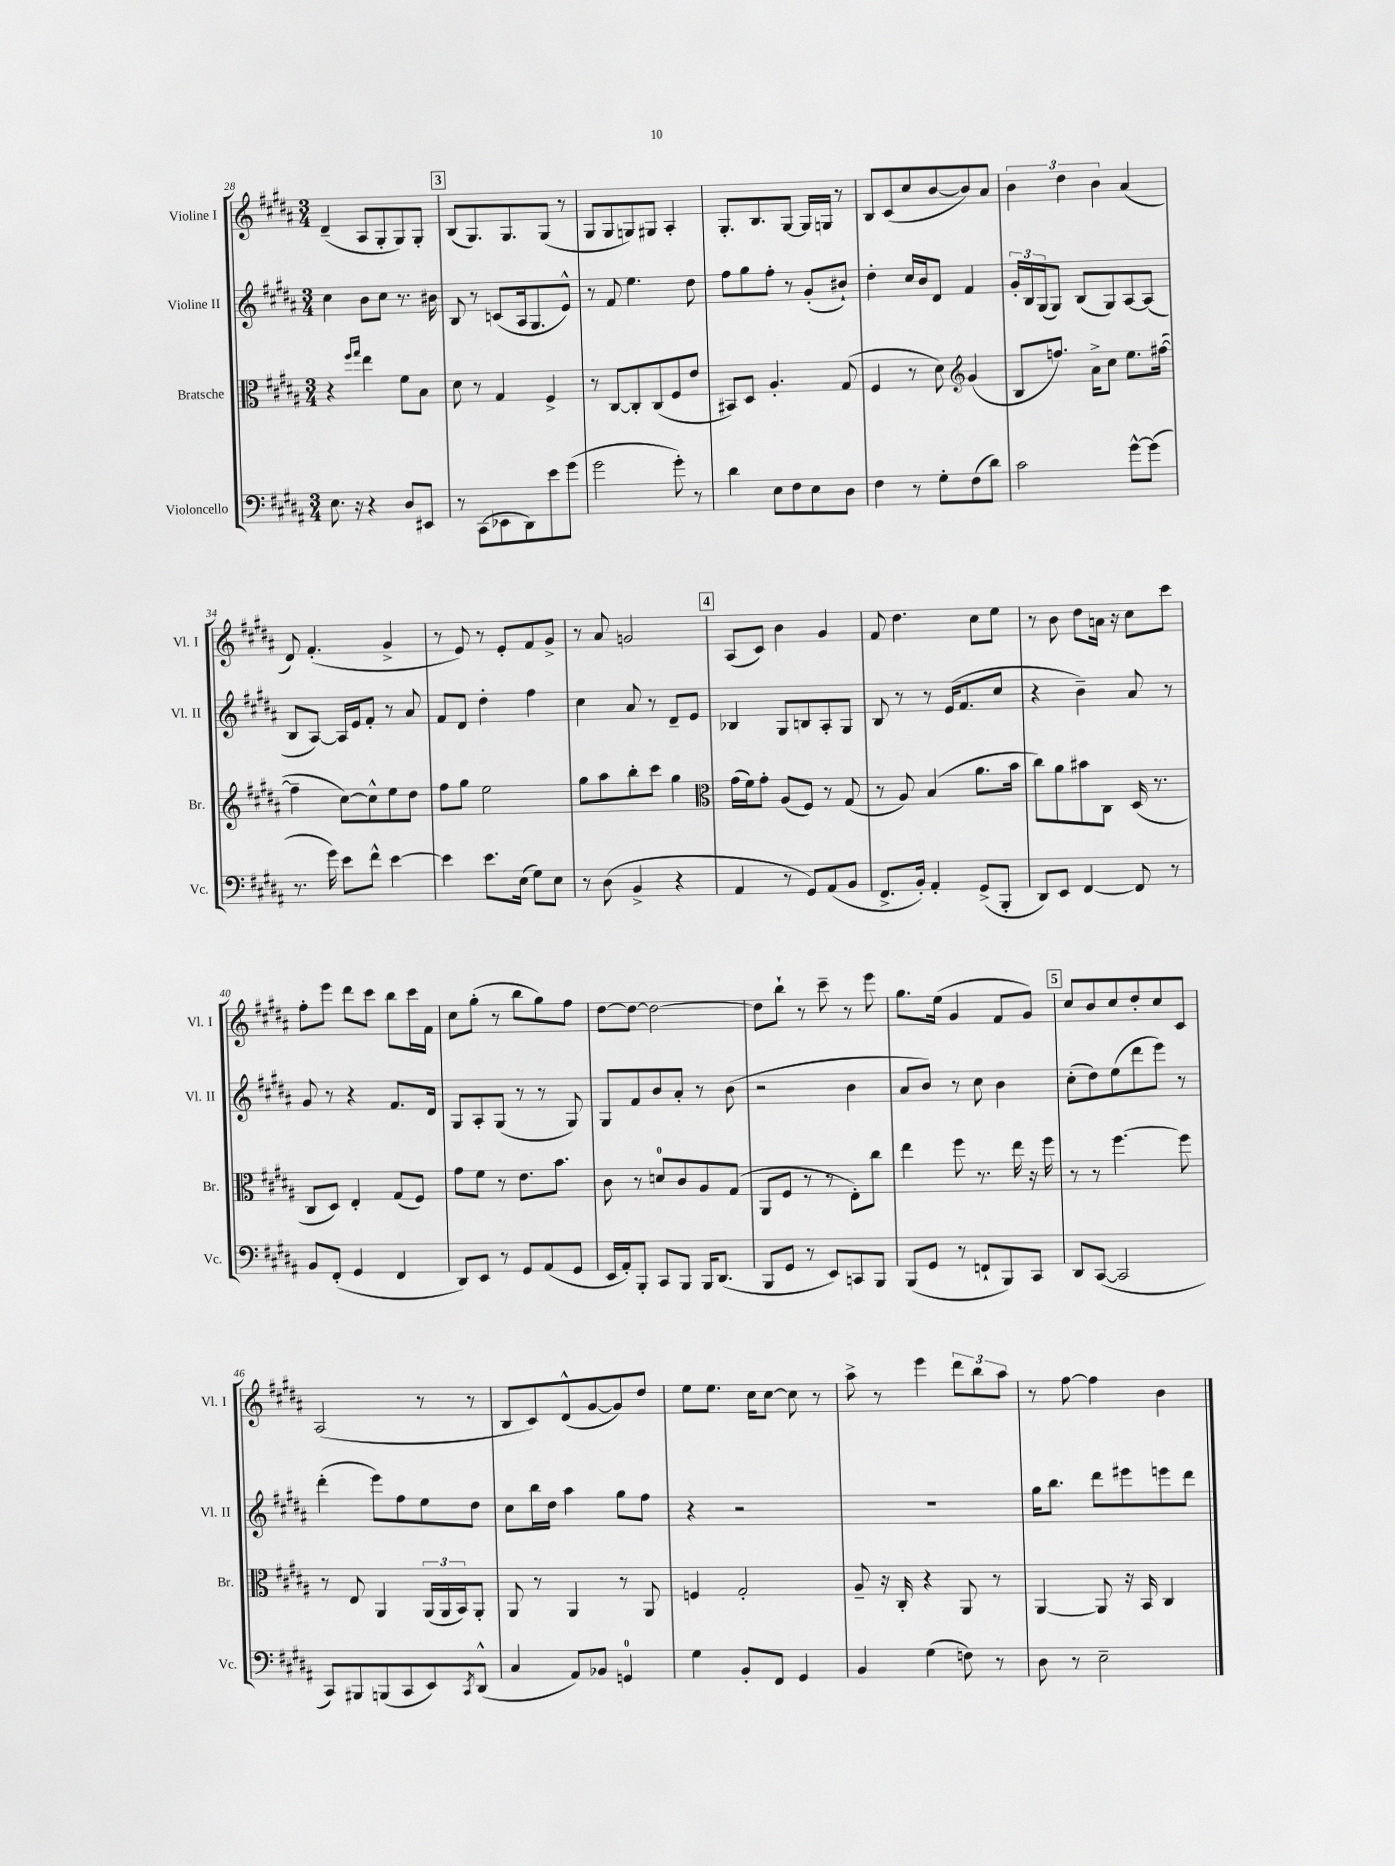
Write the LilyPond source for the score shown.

<<
\new StaffGroup <<
\new Staff = "s0" \with { instrumentName = "Violine I" shortInstrumentName = "Vl. I" } {
    \clef treble \key b \major \numericTimeSignature \time 3/4
    dis'4--( ais8 gis8-. gis8) gis8-. |
    \mark \markup { \box "3" } b8( gis8.) gis8. gis8( r8 |
    gis8 gis8 g8) gis8 ais4-. |
    gis8.-. b8. gis8~ gis16 g16 r8 |
    b8 cis'8( cis''8 b'8~ b'8) ais'8 |
    \tuplet 3/2 { b'4 dis''4 b'4 } ais'4( |
    dis'8) fis'4.-.( gis'4-> |
    r8 e'8) r8 e'8-. fis'8 gis'8-> |
    r8 ais'8 g'2 |
    \mark \markup { \box "4" } ais8( cis'8) b'4 gis'4 |
    fis'8 dis''4. cis''8 e''8 |
    r8 b'8 dis''8 a'16 r16 cis''8 cis'''8 |
    fis''8-. e'''8 dis'''8 cis'''8 b''8 cis'''16 fis'16 |
    cis''8 gis''8-.( r8 b''8 gis''8) fis''8 |
    dis''8~ dis''8~ dis''2~ |
    dis''8 b''8-! r8 cis'''8-- r8 e'''8 |
    gis''8. e''16( gis'4 fis'8 gis'8) |
    \mark \markup { \box "5" } cis''8 b'8 cis''8 dis''8-. cis''8 cis'8 |
    ais2( r8 r8 |
    b8 cis'8) dis'8-^( gis'8~ gis'8) dis''8 |
    e''8 e''8. cis''16 cis''8~ cis''8 r8 |
    ais''8-> r8 e'''4 \tuplet 3/2 { dis'''8 b''8 ais''8 } |
    r8 fis''8~ fis''4 b'4 \bar "|." |
}
\new Staff = "s1" \with { instrumentName = "Violine II" shortInstrumentName = "Vl. II" } {
    \clef treble \key b \major \numericTimeSignature \time 3/4
    cis''4 b'8 cis''8 r8. bis'16 |
    \mark \markup { \box "3" } b8 r8 c'8( ais16 gis8. e'8-^) |
    r8 fis'8 e''4. dis''8 |
    fis''8 gis''8 fis''8-. r8 gis'8-.( bis'8-!) |
    dis''4-. cis''16 b'16 dis'8 fis'4 |
    \tuplet 3/2 { gis'16-. b16 gis16( } gis8) b8( gis8) ais8~ ais8( |
    b8 ais8~) ais16 e'16 fis'8-. r8 ais'8 |
    fis'8 dis'8 dis''4-. fis''4 |
    cis''4 ais'8 r8 dis'8-- e'8 |
    \mark \markup { \box "4" } bes4 gis8 b8 ais8-. gis8 |
    b8 r8 r8 e'16( fis'8. cis''8 |
    r4 b'4--) ais'8 r8 |
    gis'8 r8 r4 fis'8. dis'16 |
    gis8 ais8-. gis8( r8 r8 gis8) |
    gis8 fis'8 b'8 ais'8-. r8 b'8( |
    r2 b'4 |
    ais'8 b'8) r8 cis''8 b'4 |
    \mark \markup { \box "5" } cis''8-.( dis''8) e''8( dis'''8 e'''8) r8 |
    dis'''4-.( e'''8) fis''8 e''8 dis''8 |
    cis''8 b''16 dis''16 ais''4 gis''8 fis''8 |
    r4 r2 |
    R2. |
    gis''16 b''8. dis'''8 eis'''8 e'''8 dis'''8 \bar "|." |
}
\new Staff = "s2" \with { instrumentName = "Bratsche" shortInstrumentName = "Br." } {
    \clef alto \key b \major \numericTimeSignature \time 3/4
    r4 \grace { fis''16 gis''16 } e''4 fis'8 b8 |
    \mark \markup { \box "3" } dis'8 r8 gis4 fis4-> |
    r8 cis8~ cis8-. cis8( fis8 e'8 |
    bis,8) dis8 ais4.-. gis8( |
    fis4 r8 dis'8) \clef treble gis'4( |
    b8 f''8.) ais'16-> cis''8 e''8. fis''16~( |
    fis''4-- cis''8~) cis''8-^ e''8 dis''8 |
    fis''8 gis''8 e''2 |
    gis''8 ais''8 b''8-. cis'''8 gis''4 |
    \mark \markup { \box "4" } \clef alto gis'16( fis'16) gis'8-. ais8( fis8) r8 gis8( |
    r8 ais8) b4( ais'8. b'16 |
    cis''8) ais'8 bis'8 cis8 dis16( r8. |
    cis8 dis8) e4-. gis8( fis8) |
    gis'8 fis'8 r8 e'8. b'8. |
    cis'8 r8 d'8-0 cis'8 ais8 gis8( |
    ais,8 fis8 r8 r8 e8-.) cis''8 |
    e''4 fis''8 r8. e''16 r16 fis''16 |
    \mark \markup { \box "5" } r8 r8 fis''4.~ fis''8 |
    r8 e8 ais,4 \tuplet 3/2 { ais,16( ais,16 b,16) } ais,8-. |
    ais,8 r8 ais,4 r8 ais,8 |
    f4 gis2-. |
    ais8-- r16 cis16-. r4 ais,8 r8 |
    ais,4~ ais,8 r16 b,16 cis4 \bar "|." |
}
\new Staff = "s3" \with { instrumentName = "Violoncello" shortInstrumentName = "Vc." } {
    \clef bass \key b \major \numericTimeSignature \time 3/4
    e8. r16 r4 dis8 eis,8 |
    \mark \markup { \box "3" } r8 cis,8( ees,8 dis,8) e'8 gis'8( |
    gis'2 gis'8-.) r8 |
    dis'4 e8 fis8 e8 dis8 |
    fis4 r8 gis8-. fis8( dis'8) |
    cis'2 gis'8~-^ gis'8( |
    r8. gis'16) e'8 fis'8-^ e'4~ |
    e'4 e'8. e16( gis8) e8 |
    r8 dis8( b,4-> r4 |
    \mark \markup { \box "4" } ais,4 r8 gis,8) ais,8( b,8 |
    fis,8.-> b,16-.) ais,4-. gis,8->( b,,8-. |
    dis,8) e,8 fis,4~ fis,8 r8 |
    b,8 fis,8-.( gis,4 fis,4 |
    dis,8) e,8 r8 gis,8 ais,8( gis,8 |
    e,16 ais,16-.) b,,8-. cis,8 b,,8 b,,16 dis,8.( |
    b,,8 gis,8 r8 e,8) c,8 b,,8 |
    b,,8( gis,8 r8 f,8-! b,,8) cis,8 |
    \mark \markup { \box "5" } dis,8 cis,8~( cis,2 |
    cis,8) bis,,8 b,,8( cis,8 e,8) \acciaccatura { cis,8 } dis,8-^( |
    cis4 ais,8) bes,8 g,4-0 |
    gis4 b,8-. fis,8 gis,4 |
    b,4 gis4( f8) r8 |
    dis8 r8 e2-- \bar "|." |
}
>>
>>
\layout { \context { \Score currentBarNumber = #28 } }
